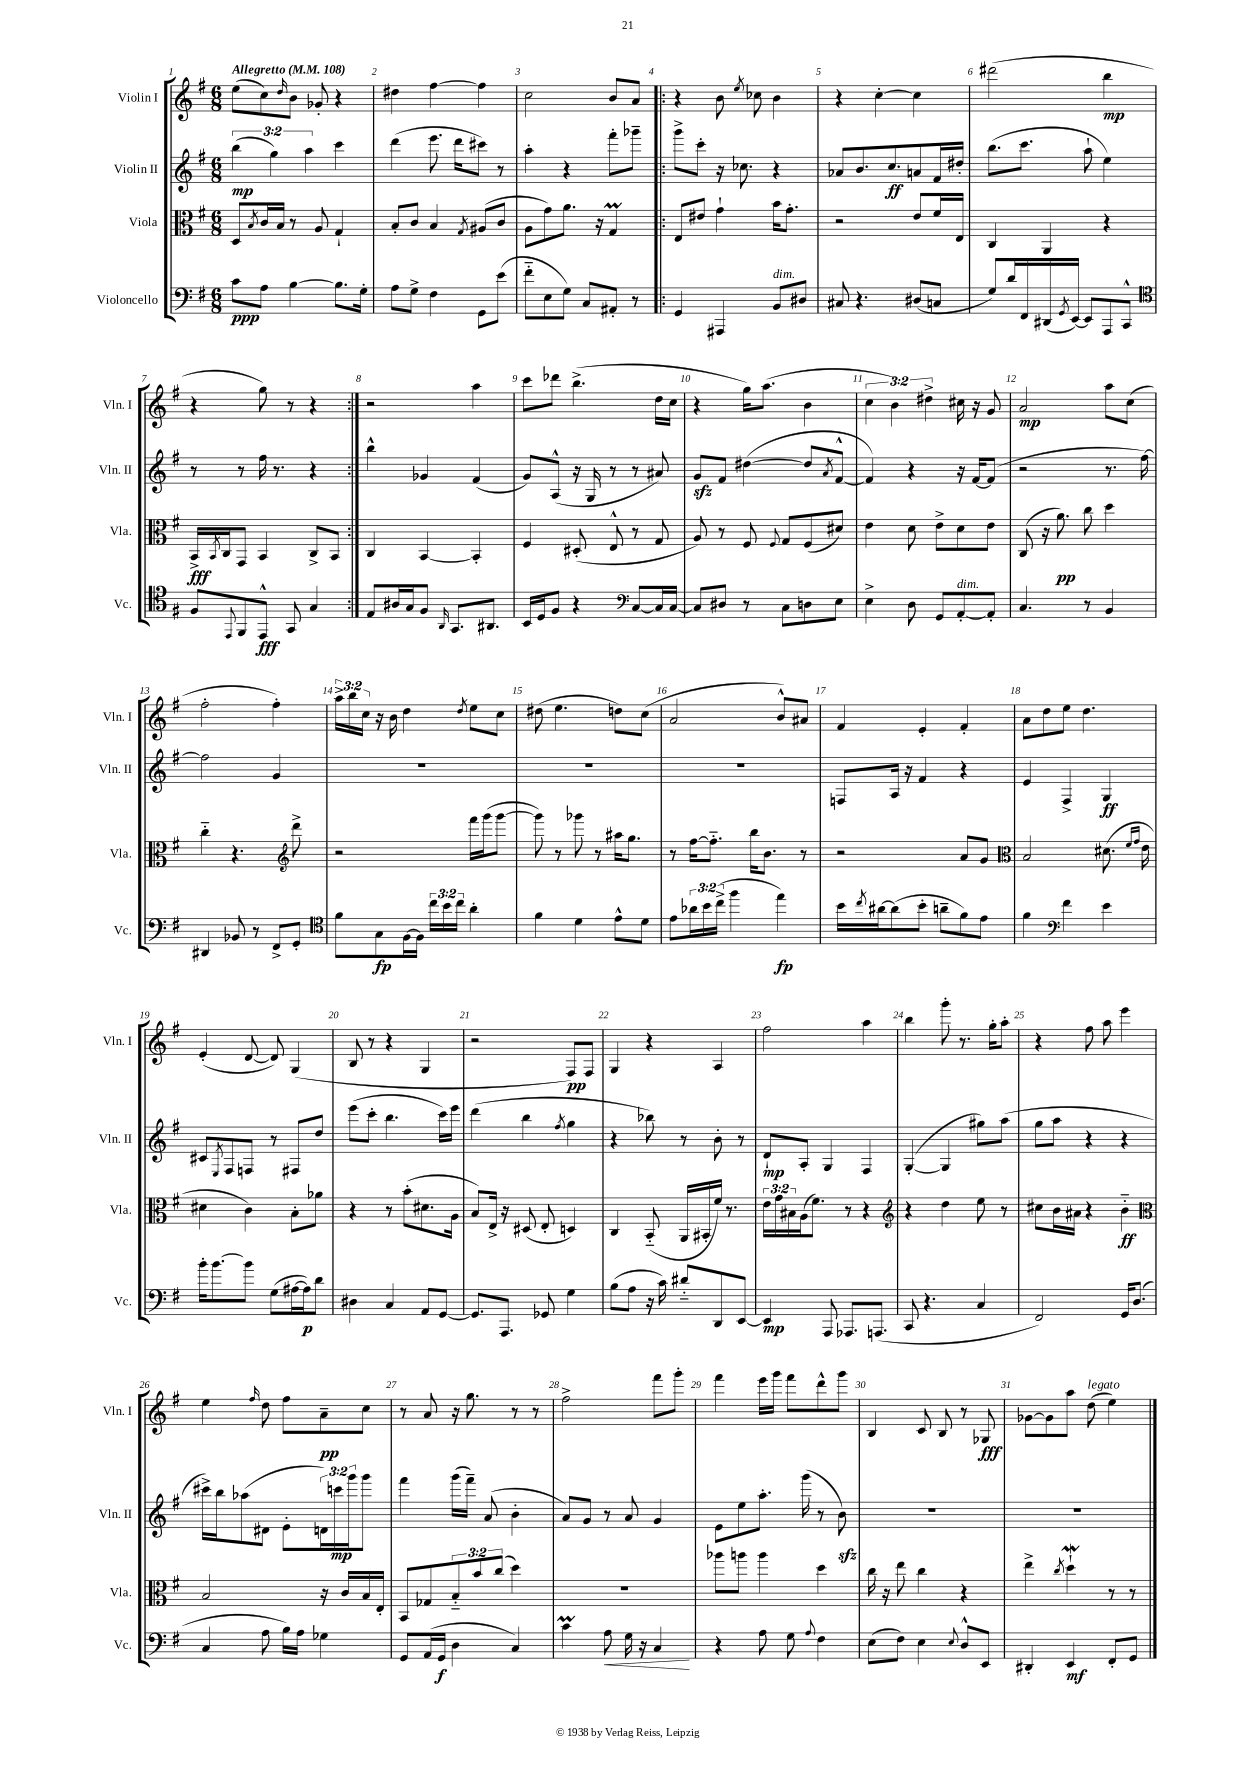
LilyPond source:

<<
\new StaffGroup <<
\new Staff = "s0" \with { instrumentName = "Violin I" shortInstrumentName = "Vln. I" } {
    \clef treble \key g \major \numericTimeSignature \time 6/8 \override Staff.TupletNumber.text = #tuplet-number::calc-fraction-text \tempo "Allegretto" 4 = 108
    e''8( c''8) \grace { d''16 } b'8 ges'8-. r4 |
    dis''4 fis''4~ fis''4 |
    c''2 b'8 a'8 |
    \repeat volta 2 { r4 b'8 \acciaccatura { e''8 } ces''8 b'4 |
    r4 c''4~-. c''4 |
    dis'''2( b''4\mp |
    r4 g''8) r8 r4 | }
    r2 a''4 |
    c'''8 des'''8 b''4.->( d''16 c''16 |
    r4 g''16) a''8.( b'4 |
    \tuplet 3/2 { c''4 b'4) dis''4-> } cis''16 r16 g'8 |
    a'2\mp a''8 c''8( |
    fis''2-. fis''4-.) |
    \tuplet 3/2 { a''16-> b''16 c''16 } r16 b'16 d''4 \acciaccatura { d''8 } e''8 c''8 |
    dis''8( e''4. d''8) c''8( |
    a'2 b'8-^) ais'8 |
    fis'4 e'4-. fis'4-. |
    a'8 d''8 e''8 d''4. |
    e'4-.( d'8~ d'8) g4( |
    b8 r8 r4 g4 |
    r2 fis8\pp) fis8 |
    g4 r4 a4 |
    fis''2 a''4 |
    b''4 g'''8-. r8. g''16-. a''8-. |
    r4 fis''8 a''8 e'''4 |
    e''4 \grace { fis''16 } d''8 fis''8 a'8--\pp c''8 |
    r8 a'8 r16 g''8. r8 r8 |
    fis''2-> fis'''8 g'''8-. |
    fis'''4 e'''16 g'''16 fis'''8 d'''8-^ g'''8 |
    b4 c'8 b8 r8 ges8\fff |
    ges'8~ ges'8 a''8 d''8^\markup { \italic "legato" }( e''4) \bar "|." |
}
\new Staff = "s1" \with { instrumentName = "Violin II" shortInstrumentName = "Vln. II" } {
    \clef treble \key g \major \numericTimeSignature \time 6/8 \override Staff.TupletNumber.text = #tuplet-number::calc-fraction-text
    \tuplet 3/2 { b''4\mp( g''4) a''4 } c'''4 |
    d'''4( e'''8. d'''16 cis'''8) r8 |
    a''4-. r4 fis'''8-. ges'''8-- |
    \repeat volta 2 { g'''8-> c'''8-. r16 ces''8. r4 |
    aes'8 b'8. c''8.\ff a'8 fis'16 dis''16-. |
    b''8.( c'''8. a''8-! e''4) |
    r8 r8 fis''16 r8. r4 | }
    b''4-^ ges'4 fis'4( |
    g'8) a8-^( r16 g16 r8 r8 ais'8) |
    g'8\sfz fis'8 dis''4~( dis''8 \acciaccatura { a'8 } fis'8~-^ |
    fis'4) r4 r16 fis'16~ fis'8( |
    r2 r8. fis''16~) |
    fis''2 g'4 |
    R2. |
    R2. |
    R2. |
    f8 a16 r16 fis'4 r4 |
    e'4 fis4-> g4\ff |
    cis'8 \acciaccatura { e8 } fis8 f8 r8 fis8 d''8 |
    e'''8( c'''8-. b''4. c'''16) e'''16 |
    d'''4( b''4 \acciaccatura { fis''8 } g''4 |
    r4 bes''8) r8 b'8-. r8 |
    d'8-!\mp a8-. g4 fis4 |
    g4~-.( g4 gis''8) a''8( |
    g''8 a''8 r4 r4 |
    cis'''16->) b''16 aes''8( dis'8 e'8-. \tuplet 3/2 { d'16) c'''16\mp g'''16 } g'''8 |
    fis'''4 g'''16( fis'''16--) a'8( b'4-. |
    a'8) g'8 r8 a'8 g'4 |
    e'8 e''8 a''8.-. g'''16( r8 b'8\sfz) |
    R2. |
    R2. \bar "|." |
}
\new Staff = "s2" \with { instrumentName = "Viola" shortInstrumentName = "Vla." } {
    \clef alto \key g \major \numericTimeSignature \time 6/8 \override Staff.TupletNumber.text = #tuplet-number::calc-fraction-text
    d8 \acciaccatura { b8 } c'16 b16 r8 a8 g4-! |
    b8-. c'8 b4 \acciaccatura { g8 } ais8( c'8 |
    a8 g'8) a'8. r16 g4\prall |
    \repeat volta 2 { e8 eis'8 g'4-! b'16 g'8.-. |
    r2 e'8 fis'16 e16 |
    c4 a,4 r4 |
    b,16->\fff \acciaccatura { b,8 } c16 g,8 b,4 c8-> b,8 | }
    c4 b,4~ b,4-. |
    fis4 dis8-.( e8-^ r8 g8 |
    a8) r8 fis8 \appoggiatura { fis8 } g8 fis8( dis'8) |
    e'4 d'8 e'8-> d'8 e'8 |
    c8( r16 a'8.\pp) c''8 d''4 |
    c''4-_ r4. \clef treble d'''8-> |
    r2 fis'''16 g'''16( g'''8~ |
    g'''8) r8 ges'''8 r8 ais''16 g''8. |
    r8 fis''16~ fis''8.-_ b''16 b'8. r8 |
    r2 a'8 g'8 |
    \clef alto b2 dis'8.( \grace { fis'16 g'16 } e'16 |
    dis'4 c'4) b8-. aes'8 |
    r4 r8 b'8-.( dis'8. a16 |
    b8) e16-> r16 dis8( e8-. d4) |
    c4 b,8-_( a,16 bis,16-. fis'16) r8. |
    \tuplet 3/2 { e'16 g'16 bis16 } a16( fis'8.) r8 r4 |
    \clef treble r4 d''4 e''8 r8 |
    cis''8 b'16 ais'16 r4 b'4-_\ff |
    \clef alto b2 r16 c'16 b16 e16-. |
    b,8 ges8 \tuplet 3/2 { b8-_ b'8 c''8( } d''4) |
    R2. |
    aes''8 a''8 a''4 d''4 |
    c''16 r16 e''8 c''4 r4 |
    e''4-> \acciaccatura { c''8 } d''4-!\mordent r8 r8 \bar "|." |
}
\new Staff = "s3" \with { instrumentName = "Violoncello" shortInstrumentName = "Vc." } {
    \clef bass \key g \major \numericTimeSignature \time 6/8 \override Staff.TupletNumber.text = #tuplet-number::calc-fraction-text
    c'8\ppp a8 b4~ b8. g16-. |
    a8 g8-> fis4 g,8 e'8( |
    fis'8-_ e8 g8) c8 ais,8-. r8 |
    \repeat volta 2 { g,4 ais,,4 b,8^\markup { \italic "dim." } dis8 |
    cis8 r4. dis8( c8 |
    g8) d'16 fis,16 dis,16( \acciaccatura { g,8 } e,16~) e,8 a,,8 c,8-^ |
    \clef tenor fis8 \appoggiatura { e,8 } fis,8 e,8-^\fff g,8 g4 | }
    e8 ais16 g16 fis8 \grace { a,16 } g,8. ais,8. |
    b,16 d16 fis8 r4 \clef bass c8~ c16 c16~ |
    c8 dis8 r8 c8 d8 e8 |
    e4-> d8 g,8 a,8~-.^\markup { \italic "dim." } a,8-. |
    c4. r8 b,4 |
    dis,4 bes,8 r8 fis,8-> g,8-. |
    \clef tenor fis'8 g8\fp fis16~ fis16 \tuplet 3/2 { c''16 b'16 c''16 } a'4-. |
    fis'4 d'4 e'8-^ d'8 |
    e'8 \tuplet 3/2 { aes'16 b'16 c''16->( } fis''4 e''4\fp) |
    b'16 \acciaccatura { c''8 } ais'16~ ais'8( b'8-. a'8-- fis'8) e'8 |
    fis'4 \clef bass fis'4 e'4 |
    b'16-. b'8.~ b'8 g8( ais16~ ais16\p) d'8 |
    dis4 c4 a,8 g,8~ |
    g,8. a,,8. ges,8 g4 |
    b8( a8 r16 c'16) dis'8-_ d,8 e,8~ |
    e,4\mp a,,8 aes,,8. a,,8.( |
    c,8 r4. c4 |
    fis,2) g,16 d8.( |
    c4 a8 b16) a16 ges4 |
    g,8 a,16( g,16\f d4 c4) |
    c'4\prall a8\< g16 r16 c4\! |
    r4 a8 g8 \appoggiatura { a8 } fis4 |
    e8( fis8) e4 \appoggiatura { e8 } d8-^ e,8 |
    dis,4-. e,4\mf fis,8-. g,8 \bar "|." |
}
>>
>>
\layout { \context { \Score \override BarNumber.break-visibility = ##(#f #t #t) barNumberVisibility = #all-bar-numbers-visible } }
